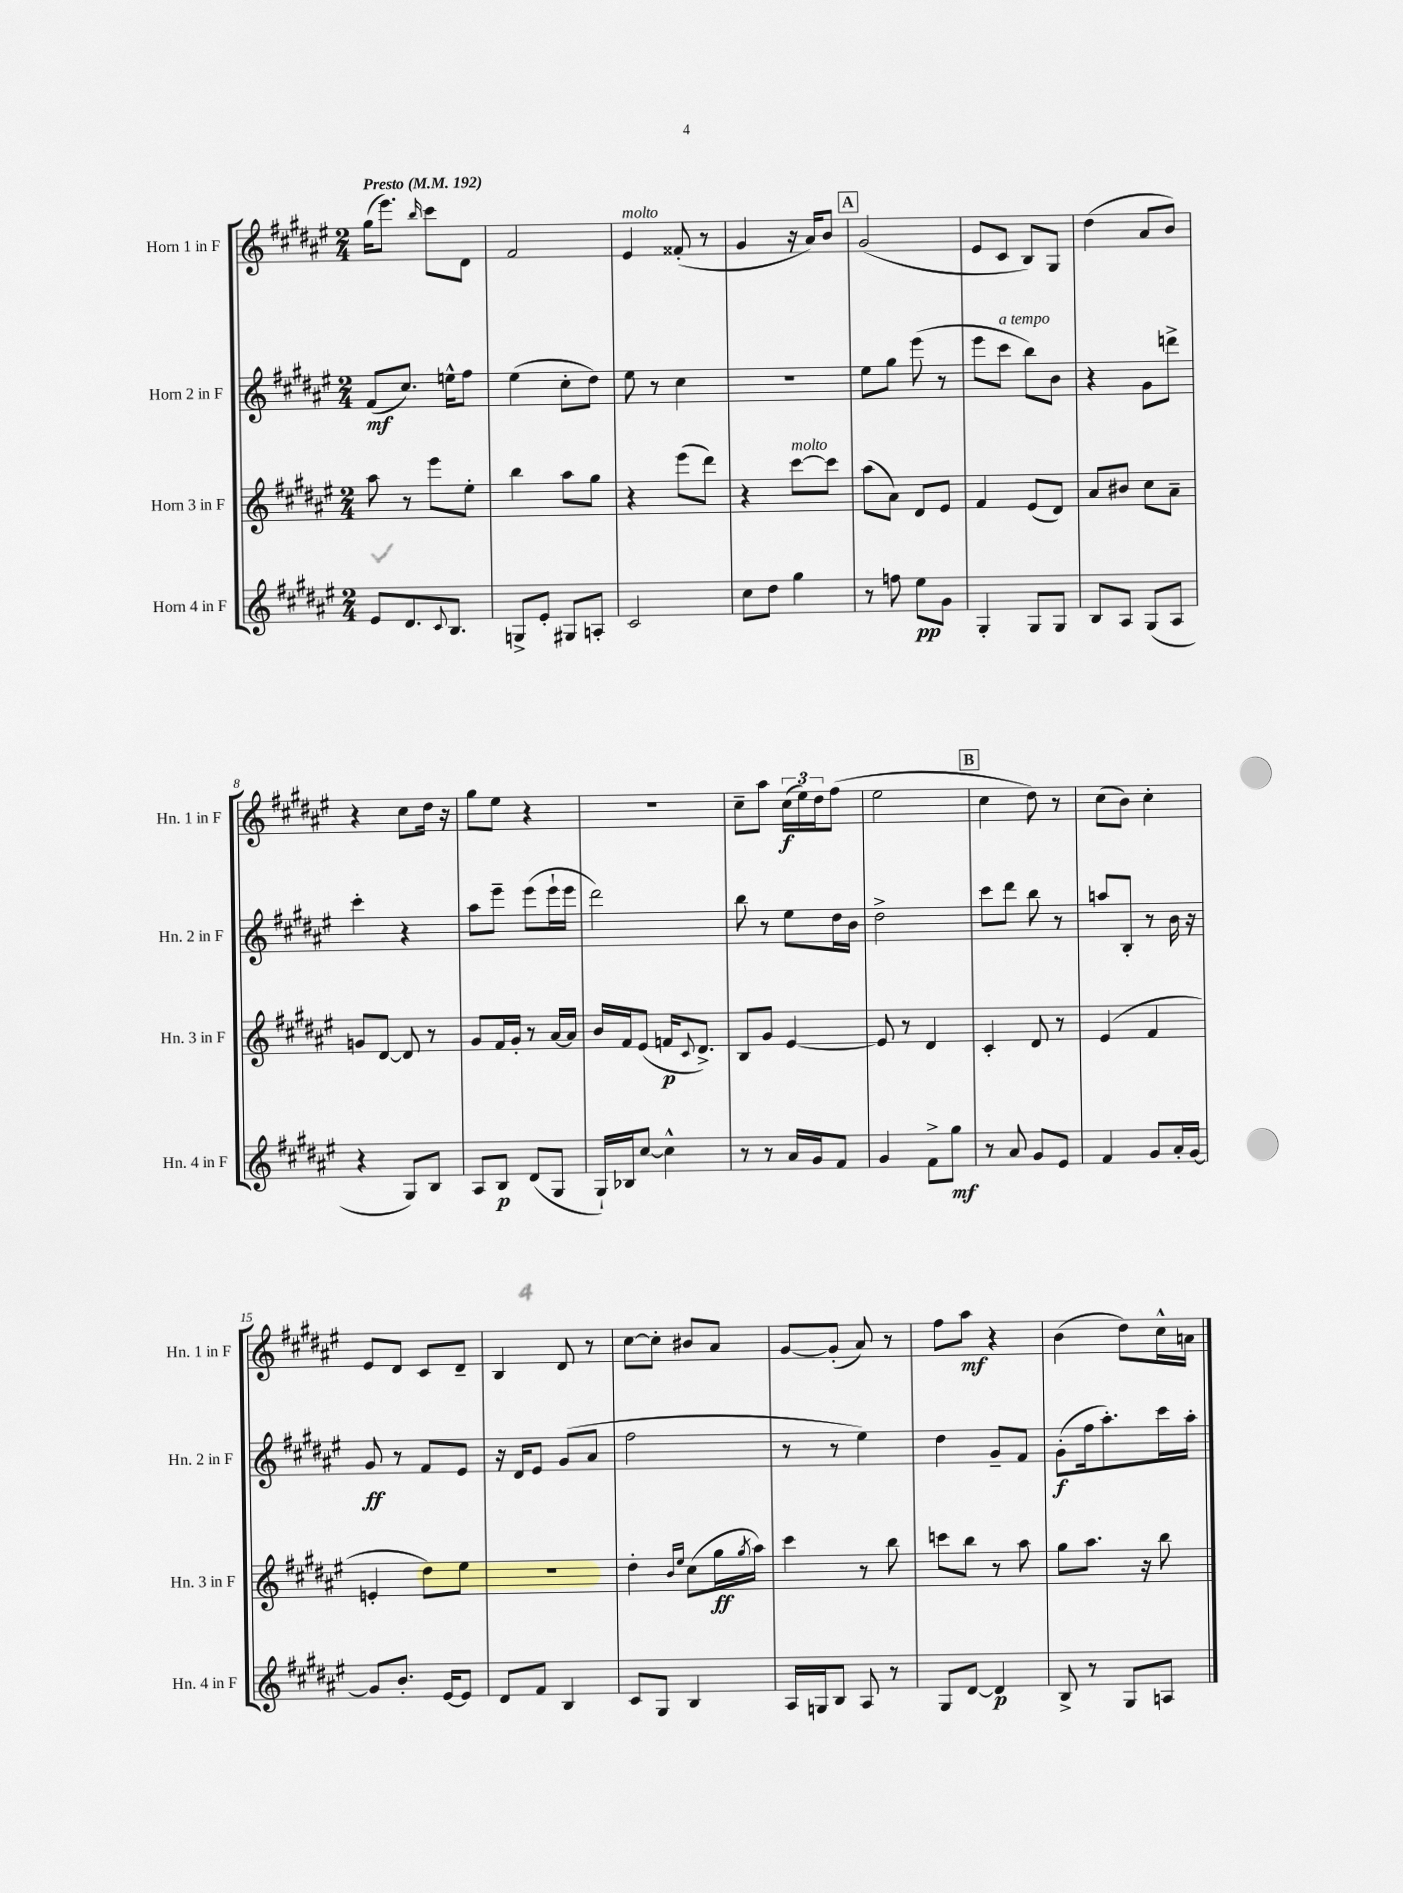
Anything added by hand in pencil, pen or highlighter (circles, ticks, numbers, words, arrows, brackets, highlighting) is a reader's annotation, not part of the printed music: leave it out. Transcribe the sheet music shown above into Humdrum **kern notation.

**kern	**dynam	**kern	**dynam	**kern	**dynam	**kern	**dynam
*part4	*part4	*part3	*part3	*part2	*part2	*part1	*part1
*staff4	*staff4	*staff3	*staff3	*staff2	*staff2	*staff1	*staff1
*I"Horn 4 in F	*	*I"Horn 3 in F	*	*I"Horn 2 in F	*	*I"Horn 1 in F	*
*I'Hn. 4 in F	*	*I'Hn. 3 in F	*	*I'Hn. 2 in F	*	*I'Hn. 1 in F	*
*clefG2	*	*clefG2	*	*clefG2	*	*clefG2	*
*k[f#c#g#d#a#e#]	*	*k[f#c#g#d#a#e#]	*	*k[f#c#g#d#a#e#]	*	*k[f#c#g#d#a#e#]	*
*M2/4	*	*M2/4	*	*M2/4	*	*M2/4	*
*MM192	*	*MM192	*	*MM192	*	*MM192	*
=1	=1	=1	=1	=1	=1	=1	=1
!	!	!	!	!	!	!LO:TX:a:B:t=Presto	!
8e#/L	.	8aa#\	.	(8f#/L	mf	(16gg#\KL	.
.	.	.	.	.	.	8.eee#\J)	.
8.d#/	.	8r	.	8.cc#/J)	.	.	.
.	.	.	.	.	.	16qqbb/	.
.	.	8eee#\L	.	.	.	8ccc#\L	.
8qqc#/	.	.	.	.	.	.	.
8.B/J	.	.	.	16een^^\KL	.	.	.
.	.	8ee#'\J	.	8ff#\J	.	8d#\J	.
=2	=2	=2	=2	=2	=2	=2	=2
8Gn^/L	.	4bb\	.	(4ee#\	.	2f#/	.
8e#'/J	.	.	.	.	.	.	.
8G#X/L	.	8aa#\L	.	8cc#'\L	.	.	.
8An'/J	.	8gg#\J	.	8dd#\J)	.	.	.
=3	=3	=3	=3	=3	=3	=3	=3
!	!	!	!	!	!	!LO:TX:a:i:t=molto	!
2c#/	.	4r	.	8ee#\	.	4e#/	.
.	.	.	.	8r	.	.	.
.	.	(8eee#\L	.	4cc#\	.	(8f##X'/	.
.	.	8ddd#\J)	.	.	.	8r	.
=4	=4	=4	=4	=4	=4	=4	=4
8cc#\L	.	4r	.	2r	.	4g#/	.
8dd#\J	.	.	.	.	.	.	.
!	!	!LO:TX:a:i:t=molto	!	!	!	!	!
4gg#\	.	[8ccc#\L	.	.	.	16r	.
.	.	.	.	.	.	16a#/KL)	.
.	.	8ccc#\J]	.	.	.	8b/J	.
!!LO:REH:place=s1:t=A
=5	=5	=5	=5	=5	=5	=5	=5
8r	.	(8aa#\L	.	8ee#\L	.	(2g#/	.
8ffn\	.	8a#\J)	.	8gg#\J	.	.	.
8ee#\L	pp	8d#/L	.	(8eee#\	.	.	.
8g#\J	.	8e#/J	.	8r	.	.	.
=6	=6	=6	=6	=6	=6	=6	=6
4G#'/	.	4f#/	.	8eee#\L	.	8e#/L	.
!	!	!	!	!LO:TX:a:i:t=a tempo	!	!	!
.	.	.	.	8ccc#\J	.	8c#/J	.
8G#/L	.	(8e#/L	.	8bb\L)	.	8B/L)	.
8G#/J	.	8d#/J)	.	8b\J	.	8G#/J	.
=7	=7	=7	=7	=7	=7	=7	=7
8B/L	.	8a#/L	.	4r	.	(4dd#\	.
8A#/J	.	8b#X/J	.	.	.	.	.
(8G#/L	.	8cc#\L	.	8g#\L	.	8a#/L	.
8A#/J	.	8a#~\J	.	8dddn^\J	.	8b/J)	.
!!LO:LB:g=z
=8	=8	=8	=8	=8	=8	=8	=8
4r	.	8gn/L	.	4ccc#'\	.	4r	.
.	.	[8d#/J	.	.	.	.	.
8G#/L)	.	8d#/]	.	4r	.	8cc#\L	.
8B/J	.	8r	.	.	.	16dd#\Jk	.
.	.	.	.	.	.	16r	.
=9	=9	=9	=9	=9	=9	=9	=9
8A#/L	.	8g#/L	.	8aa#\L	.	8gg#\L	.
8B/J	p	16f#/L	.	8eee#~\J	.	8ee#\J	.
.	.	16g#'/JJ	.	.	.	.	.
(8d#/L	.	8r	.	(8eee#\L	.	4r	.
8G#/J	.	[16a#/LL	.	16eee#`\L	.	.	.
.	.	16a#/JJ]	.	16eee#\JJ	.	.	.
=10	=10	=10	=10	=10	=10	=10	=10
16G#`/LL)	.	16b/LL	.	2ddd#\)	.	2r	.
16B-X/J	.	16f#/J	.	.	.	.	.
[8cc#/J	.	(8e#/J	.	.	.	.	.
4cc#^^\]	.	16fn/KL	p	.	.	.	.
.	.	8qqc#/	.	.	.	.	.
.	.	8.d#^/J)	.	.	.	.	.
=11	=11	=11	=11	=11	=11	=11	=11
8r	.	8B/L	.	8bb\	.	8cc#~\L	.
8r	.	8g#/J	.	8r	.	8aa#\J	.
16a#/LL	.	[4e#/	.	8ee#\L	.	(24cc#\LL	f
.	.	.	.	.	.	24ee#\)	.
16g#/J	.	.	.	.	.	.	.
.	.	.	.	.	.	24dd#\J	.
8f#/J	.	.	.	16dd#\L	.	(8ff#\J	.
.	.	.	.	16b\JJ	.	.	.
=12	=12	=12	=12	=12	=12	=12	=12
4g#/	.	8e#/]	.	2dd#^\	.	2ee#\	.
.	.	8r	.	.	.	.	.
8f#^\L	.	4d#/	.	.	.	.	.
8gg#\J	mf	.	.	.	.	.	.
!!LO:REH:place=s1:t=B
=13	=13	=13	=13	=13	=13	=13	=13
8r	.	4c#'/	.	8ccc#\L	.	4cc#\	.
8a#/	.	.	.	8ddd#\J	.	.	.
8g#/L	.	8d#/	.	8bb\	.	8dd#\)	.
8e#/J	.	8r	.	8r	.	8r	.
=14	=14	=14	=14	=14	=14	=14	=14
4f#/	.	(4e#/	.	8aan/L	.	(8cc#\L	.
.	.	.	.	8B'/J	.	8b\J)	.
8g#/L	.	4f#/	.	8r	.	4cc#'\	.
16a#'/L	.	.	.	16b\	.	.	.
[16g#/JJ	.	.	.	16r	.	.	.
!!LO:LB:g=z
=15	=15	=15	=15	=15	=15	=15	=15
8g#/L]	.	4en'/	.	8g#/	ff	8e#/L	.
8.b'/J	.	.	.	8r	.	8d#/J	.
.	.	8dd#\L)	.	8f#/L	.	8c#/L	.
[16e#/KL	.	.	.	.	.	.	.
8e#/J]	.	8ee#\J	.	8e#/J	.	8d#~/J	.
=16	=16	=16	=16	=16	=16	=16	=16
8d#/L	.	2r	.	16r	.	4B/	.
.	.	.	.	16d#/KL	.	.	.
8f#/J	.	.	.	8e#/J	.	.	.
4B/	.	.	.	(8g#/L	.	8d#/	.
.	.	.	.	8a#/J	.	8r	.
=17	=17	=17	=17	=17	=17	=17	=17
8c#/L	.	4dd#'\	.	2ff#\	.	[8cc#\L	.
8G#/J	.	.	.	.	.	8cc#'\J]	.
.	.	16qqb/LL	.	.	.	.	.
.	.	16qqee#/JJ	.	.	.	.	.
4B/	.	(8cc#\L	.	.	.	8b#X/L	.
.	.	16gg#\L	ff	.	.	8a#/J	.
.	.	8qgg#/	.	.	.	.	.
.	.	16aa#\JJ)	.	.	.	.	.
=18	=18	=18	=18	=18	=18	=18	=18
16A#/LL	.	4ccc#\	.	8r	.	[8g#/L	.
16Gn/J	.	.	.	.	.	.	.
8B/J	.	.	.	8r	.	(8g#'/J]	.
8A#/	.	8r	.	4ee#\)	.	8a#/)	.
8r	.	8bb\	.	.	.	8r	.
=19	=19	=19	=19	=19	=19	=19	=19
8G#/L	.	8cccn\L	.	4dd#\	.	8ff#\L	.
[8d#/J	.	8bb\J	.	.	.	8aa#\J	mf
4d#/]	p	8r	.	8g#~/L	.	4r	.
.	.	8aa#\	.	8f#/J	.	.	.
=20	=20	=20	=20	=20	=20	=20	=20
8B^/	.	8gg#\L	.	(8g#'\L	f	(4b\	.
8r	.	8.aa#\J	.	16ff#\k	.	.	.
.	.	.	.	8.aa#'\)	.	.	.
8G#/L	.	.	.	.	.	8dd#\L)	.
.	.	16r	.	.	.	.	.
8An/J	.	8bb\	.	16ccc#\L	.	16cc#^^\L	.
.	.	.	.	16aa#'\JJ	.	16an\JJ	.
==	==	==	==	==	==	==	==
*-	*-	*-	*-	*-	*-	*-	*-
